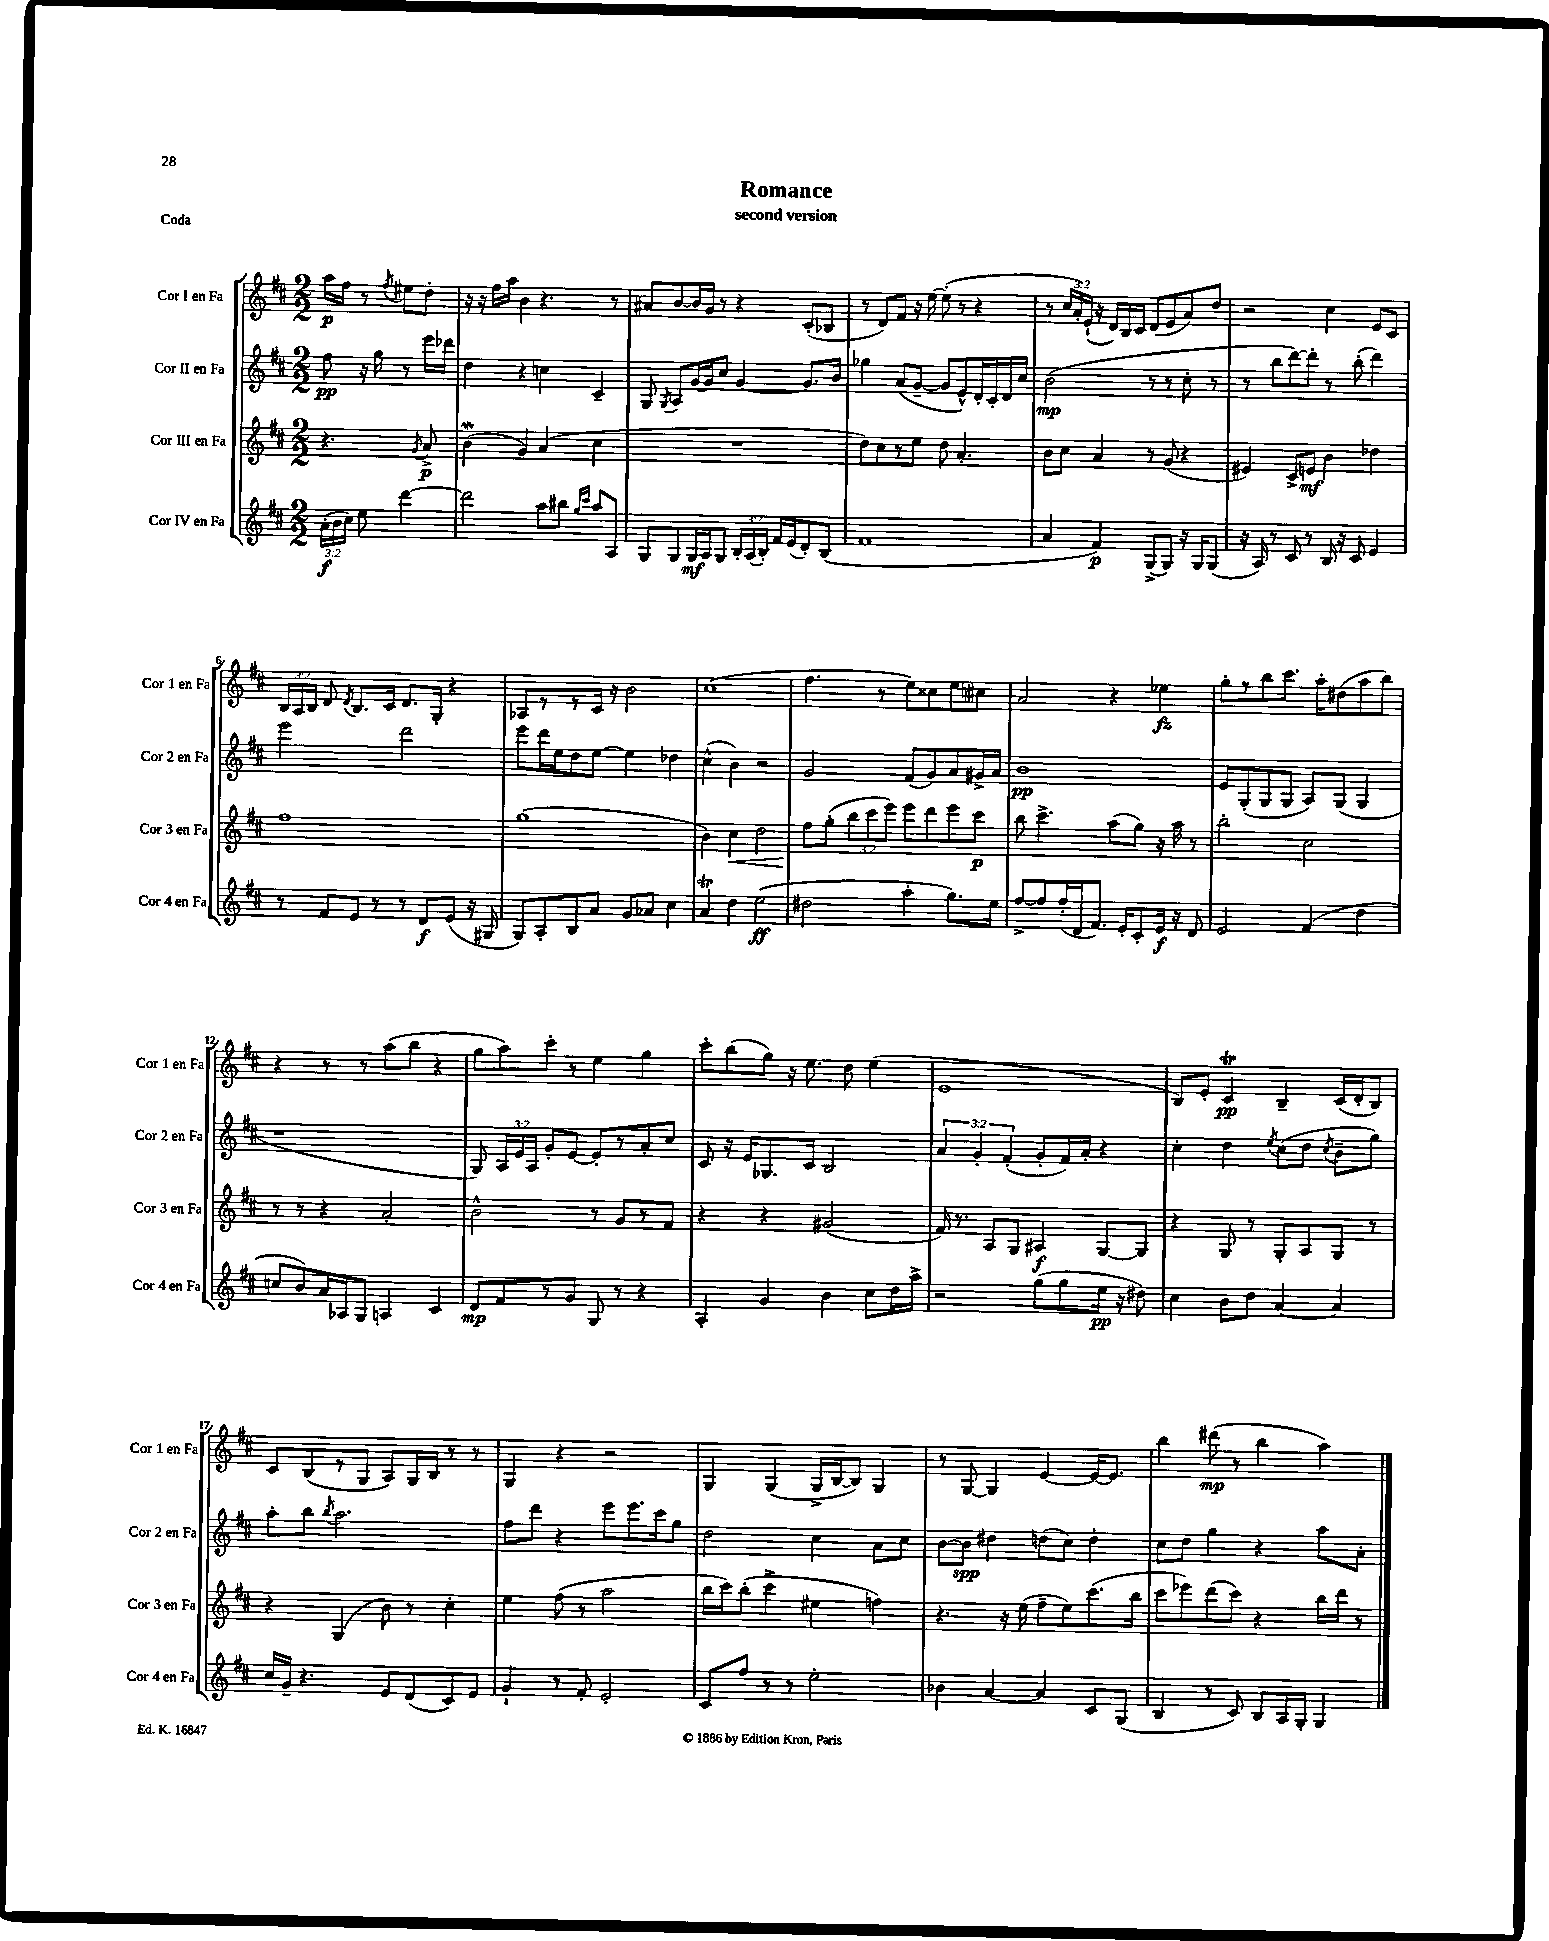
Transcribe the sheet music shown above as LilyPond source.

\header { title = "Romance" subtitle = "second version" piece = "Coda" }
<<
\new StaffGroup <<
\new Staff = "s0" \with { instrumentName = "Cor I en Fa" shortInstrumentName = "Cor 1 en Fa" } {
    \clef treble \key d \major \numericTimeSignature \time 2/2 \override Staff.TupletNumber.text = #tuplet-number::calc-fraction-text \partial 2
    \autoBeamOff a''16[\p fis''16] r8 \acciaccatura { fis''8 } eis''8[ d''8]-. |
    r16 r16 fis''16[ a''16] b'4 r4. r8 |
    ais'8[ b'8~ b'16 g'16] r8 r4 cis'8[-.( bes8] |
    r8 d'8[) fis'8] r16 e''16~ e''8-.( r8 r4 |
    r8 \tuplet 3/2 { cis''16[ a'16-.) e'16]-!( } r16 d'16[) b16 cis'16] d'8[( e'8 a'8) d''8] |
    r2 cis''4 e'8[ cis'8] |
    \tuplet 3/2 { b16[ a16 b16] } d'8 \acciaccatura { d'8 } b8.[ cis'16] d'8.[ g16]-. r4 |
    aes8[ r8 r8 cis'16] r16 b'2 |
    cis''1( |
    fis''4. r8 e''8[) cisis''8 e''8 cis''8] |
    a'2 r4 ees''4\fz |
    g''8[-. r8 b''8 cis'''8.] a''16[-. dis''8( a''8 b''8]) |
    r4 r8 r8 a''8[( b''8] r4 |
    g''8[ a''8) cis'''8]-. r8 e''4 g''4 |
    cis'''8[-. b''8( g''8]) r16 e''8. d''8 e''4( |
    e'1 |
    b8[) e'8]-. cis'4\trill\pp b4-- cis'16[( d'16-. b8]) |
    cis'8[ b8( r8 g8] a8[) g16 b16] r8 r8 |
    g4 r4 r2 |
    g4 g4( g16[-> b16~ b8]) g4 |
    r8 g8~ g4 e'4~ e'16[~ e'8.] |
    b''4 dis'''8\mp( r8 b''4 a''4) \bar "|." |
}
\new Staff = "s1" \with { instrumentName = "Cor II en Fa" shortInstrumentName = "Cor 2 en Fa" } {
    \clef treble \key d \major \numericTimeSignature \time 2/2 \override Staff.TupletNumber.text = #tuplet-number::calc-fraction-text \partial 2
    \autoBeamOff fis''8\pp r16 g''16 r8 e'''16[ des'''16] |
    d''4 r4 c''4 cis'4-- |
    g8 \acciaccatura { g8 } a8[ g'16~ g'16 cis''8] g'4~ g'8.[ b'16] |
    ges''4 a'8[( g'8]~-- g'8[ e'8-^) d'16-. cis'16-. d'16 cis''16] |
    b'2\mp( r8 r8 cis''8-. r8 |
    r8 b''8[ d'''8~) d'''8]-. r8 b''8-.( d'''4) |
    e'''2 d'''2 |
    e'''8[ d'''16 e''16 d''8 e''8]~ e''4 des''4 |
    cis''4-^( b'4) r2 |
    g'2 fis'8[( g'8) a'8 gis'16-> a'16] |
    b'1\pp |
    e'8[ g8-.( g8 g8] a8[) g8]( g4 |
    r1 |
    g8) \tuplet 3/2 { a16[ e'16 a16] } g'8[-. e'8]~ e'8[-. r8 a'8-. cis''8] |
    cis'8 r16 e'16[ ges8. cis'16] b2 |
    \tuplet 3/2 { a'4 g'4-. fis'4-.( } g'8[-. fis'16) a'16]-. r4 |
    cis''4-. d''4 \acciaccatura { e''8 } cis''8[( d''8] \acciaccatura { cis''8 } b'8[-- g''8]) |
    a''8[-. b''8] \acciaccatura { b''8 } a''2. |
    fis''8[ d'''8] r4 e'''8[ e'''8. cis'''16 g''8] |
    d''2 cis''4 a'8[ cis''8] |
    b'8[~ b'8]\spp dis''4 d''8[( cis''8]) d''4-. |
    cis''8[ d''8] g''4 r4 a''8[ a'8]-. \bar "|." |
}
\new Staff = "s2" \with { instrumentName = "Cor III en Fa" shortInstrumentName = "Cor 3 en Fa" } {
    \clef treble \key d \major \numericTimeSignature \time 2/2 \override Staff.TupletNumber.text = #tuplet-number::calc-fraction-text \partial 2
    \autoBeamOff r4. \acciaccatura { g'8 } a'8->\p |
    b'4\mordent( g'4) a'4( cis''4 |
    R1 |
    d''8[) cis''8 r8 e''8] d''8 a'4.-. |
    b'8[ cis''8] a'4 r8 g'8( r4 |
    eis'4) cis'8[-> e'8]\mf b'4 des''4 |
    fis''1 |
    g''1( |
    b'4) cis''4\< d''2 |
    fis''8[\! g''8]-.( \tuplet 3/2 { b''8[ cis'''8 e'''8]) } e'''8[ d'''8 e'''8 cis'''8]\p |
    b''8 cis'''4.-> a''8[( g''8]) r16 a''16 r8 |
    b''2-. cis''2 |
    r8 r8 r4 a'2-. |
    b'2-^ r8 g'8[ r8 fis'8] |
    r4 r4 gis'2( |
    fis'16) r8. a8[ g8] ais4\f g8[~ g8] |
    r4 g8 r8 g8[-. a8 g8] r8 |
    r4 g4( b'8) r8 cis''4-. |
    e''4 fis''8( r8 a''2 |
    b''16[ cis'''16) b''8]-.( cis'''4-> eis''4 f''4) |
    r4. r16 e''16( fis''8[-- e''8) cis'''8.( b''16] |
    cis'''8[ ees'''8) d'''8( cis'''8]) r4 b''16[ d'''16] r8 \bar "|." |
}
\new Staff = "s3" \with { instrumentName = "Cor IV en Fa" shortInstrumentName = "Cor 4 en Fa" } {
    \clef treble \key d \major \numericTimeSignature \time 2/2 \override Staff.TupletNumber.text = #tuplet-number::calc-fraction-text \partial 2
    \autoBeamOff \tuplet 3/2 { a'16[-.\f( b'16 cis''16]) } e''8 d'''4~ |
    d'''2 a''8[ bis''8] \grace { g''16[ cis'''16] } a''8[ a8] |
    g8[ g8 g16\mf a16 g8] \tuplet 3/2 { b16[-. a16( b16]-.) } fis'16[ e'16( d'8-.) b8]( |
    fis'1 |
    a'4 fis'4\p) g8[->( g8]) r16 g16[ g8]( |
    r16 a16) r8 cis'8 r8 b16 r16 cis'8 e'4 |
    r8 fis'8[ e'8] r8 r8 d'8[\f e'8]( r16 gis16 |
    g8[) a8-. b8 a'8] g'8[ aes'8] cis''4 |
    a'4\trill d''4 e''2\ff( |
    dis''2 a''4-. g''8.[) e''16] |
    fis''8[~-> fis''8 fis''16-.( d'16 fis'8.]) e'16[-. cis'8-. e'16]\f r16 d'8 |
    e'2 fis'4( d''4 |
    c''8[ b'8) a'16 aes16 g8] a4 cis'4 |
    d'8[\mp fis'8 r8 g'8] g8 r8 r4 |
    a4-. g'4 b'4 cis''8[ d''16 a''16]-> |
    r2 g''8[( g''8 e''16]\pp r16 dis''8) |
    cis''4 b'8[ d''8] a'4~ a'4 |
    cis''16[ g'16]-- r4. e'8[ d'8( cis'8) e'8] |
    g'4-! r8 fis'8-. e'2-. |
    cis'8[ fis''8] r8 r8 e''2-. |
    bes'4 a'4~ a'4 cis'8[ g8]( |
    b4 r8 cis'8) b8[ a16 g16]-. g4 \bar "|." |
}
>>
>>
